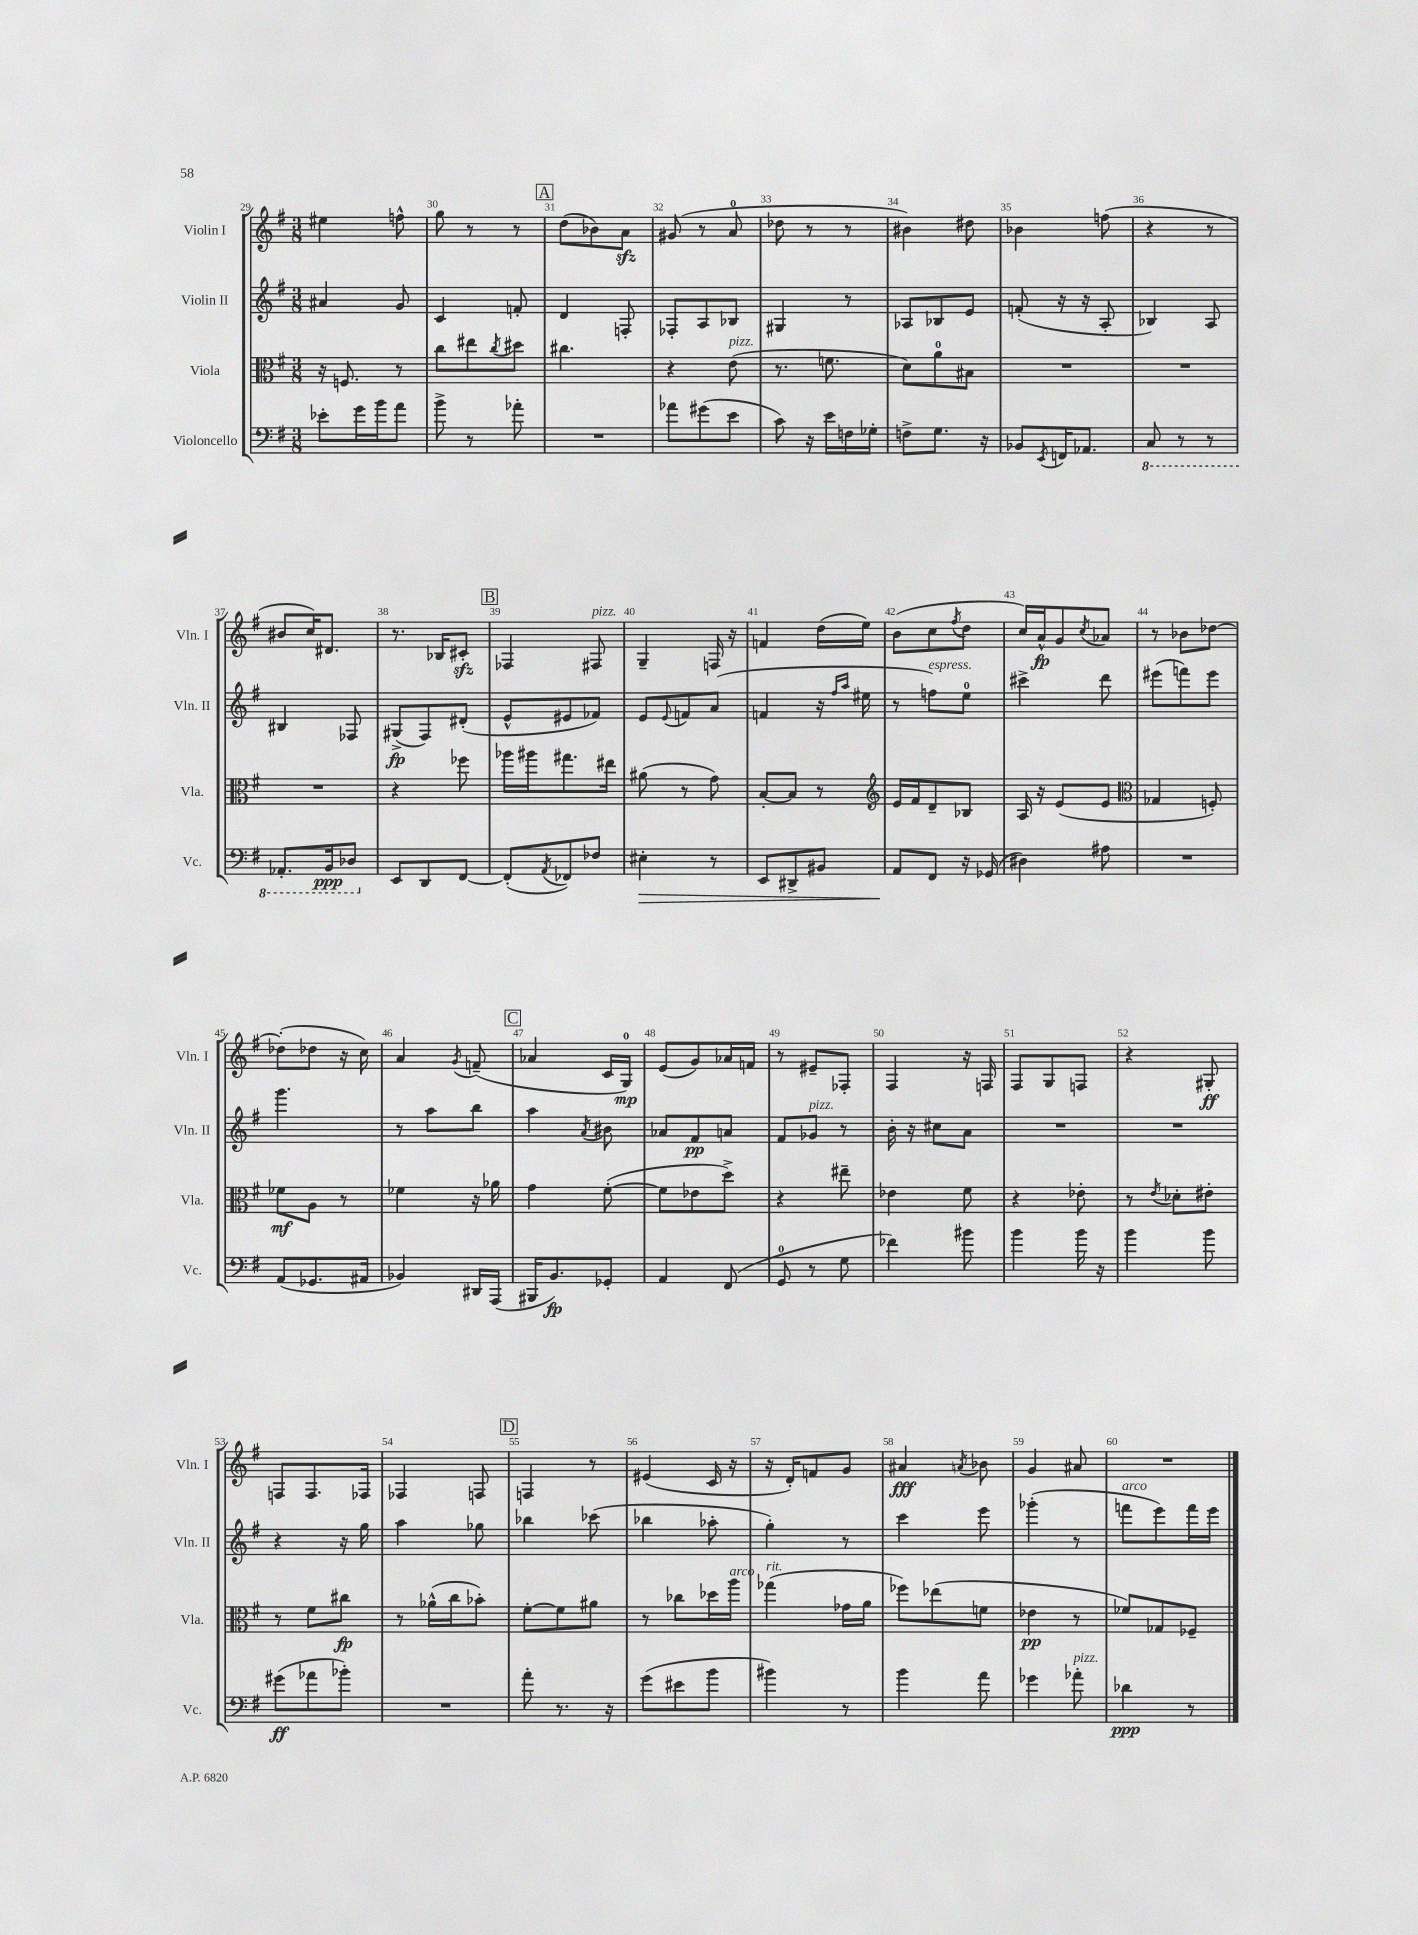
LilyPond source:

<<
\new StaffGroup <<
\new Staff = "s0" \with { instrumentName = "Violin I" shortInstrumentName = "Vln. I" } {
    \clef treble \key g \major \numericTimeSignature \time 3/8
    eis''4 f''8-^ |
    g''8 r8 r8 |
    \mark \markup { \box "A" } d''8( bes'8) a'8\sfz |
    gis'8( r8 a'8-0 |
    des''8 r8 r8 |
    bis'4) dis''8 |
    bes'4 f''8( |
    r4 r8 |
    bis'8 c''16) dis'8. |
    r8. bes16 cis'8-.\sfz |
    \mark \markup { \box "B" } fes4 fis8^\markup { \italic "pizz." } |
    g4-- f16 r16 |
    f'4 d''16( e''16) |
    b'8( c''8 \acciaccatura { fis''8 } d''8 |
    c''16) a'16-^\fp g'8 \acciaccatura { c''8 } aes'8 |
    r8 bes'8 des''8~ |
    des''8-.( des''8 r16 c''16) |
    a'4 \acciaccatura { g'8 } f'8--( |
    \mark \markup { \box "C" } aes'4 c'16 g16-0\mp) |
    e'8( g'8) aes'16 f'16 |
    r8 eis'8-- fes8-. |
    fis4 r16 f16 |
    fis8 g8 f8 |
    r4 gis8-.\ff |
    f8 f8. fes16 |
    fes4 f8 |
    \mark \markup { \box "D" } f4 r8 |
    eis'4( c'16 r16 |
    r16 d'16-.) f'8 g'8 |
    ais'4\fff \acciaccatura { a'8 } bes'8 |
    g'4 ais'8 |
    R4. \bar "|." |
}
\new Staff = "s1" \with { instrumentName = "Violin II" shortInstrumentName = "Vln. II" } {
    \clef treble \key g \major \numericTimeSignature \time 3/8
    ais'4 g'8 |
    c'4 f'8-. |
    \mark \markup { \box "A" } d'4 f8-. |
    fes8-. a8 bes8 |
    gis4 r8 |
    aes8 bes8 e'8 |
    f'8-.( r16 r16 a8-. |
    bes4) a8 |
    bis4 fes8 |
    gis8->\fp( fis8) dis'8-.( |
    \mark \markup { \box "B" } e'8-^ eis'8 fes'8) |
    e'8 \appoggiatura { e'8 } f'8 a'8( |
    f'4 r16 \grace { fis''16 a''16 } eis''16 |
    r8 f''8^\markup { \italic "espress." }) e''8-0 |
    cis'''4-> d'''8 |
    eis'''8( f'''8) eis'''8 |
    g'''4. |
    r8 a''8 b''8 |
    \mark \markup { \box "C" } a''4 \acciaccatura { a'8 } bis'8 |
    aes'8 fis'8\pp a'8 |
    fis'8 ges'8^\markup { \italic "pizz." } r8 |
    b'16-. r16 cis''8 a'8 |
    R4. |
    R4. |
    r4 r16 g''16 |
    a''4 ges''8 |
    \mark \markup { \box "D" } bes''4 ces'''8( |
    bes''4 aes''8-. |
    g''4-.) r8 |
    c'''4 e'''8 |
    ges'''4-.( r8 |
    f'''8^\markup { \italic "arco" } e'''8) f'''16 e'''16 \bar "|." |
}
\new Staff = "s2" \with { instrumentName = "Viola" shortInstrumentName = "Vla." } {
    \clef alto \key g \major \numericTimeSignature \time 3/8
    r16 f8. r8 |
    c''8 eis''8 \acciaccatura { c''8 } dis''8 |
    \mark \markup { \box "A" } cis''4. |
    r4 e'8^\markup { \italic "pizz." }( |
    r8. f'8. |
    d'8) a'8-0 bis8 |
    R4. |
    R4. |
    R4. |
    r4 fes''8 |
    \mark \markup { \box "B" } aes''16 ais''16 gis''8. eis''16 |
    ais'8( r8 g'8) |
    b8~-. b8 r8 |
    \clef treble e'16 fis'16 d'8-- bes8 |
    a16 r16 e'8( e'8 |
    \clef alto ges4 f8-.) |
    fes'8\mf a8 r8 |
    fes'4 r16 aes'16 |
    \mark \markup { \box "C" } g'4 fis'8~-.( |
    fis'8 ees'8 d''8->) |
    r4 eis''8-- |
    ees'4 fis'8 |
    r4 ees'8-. |
    r8 \acciaccatura { e'8 } des'8-. eis'8-. |
    r8 fis'8 cis''8\fp |
    r8 aes'16-^( c''16 bes'8-.) |
    \mark \markup { \box "D" } fis'8~-. fis'8 ais'8 |
    r8 ces''8 des''16 a''16^\markup { \italic "arco" } |
    ges''4^\markup { \italic "rit." }( ges'16 a'16 |
    fes''8) ees''8( f'8 |
    ees'4\pp r8 |
    fes'8) ges8 fes8-- \bar "|." |
}
\new Staff = "s3" \with { instrumentName = "Violoncello" shortInstrumentName = "Vc." } {
    \clef bass \key g \major \numericTimeSignature \time 3/8
    ees'8-. g'16 b'16 a'8 |
    b'8-> r8 aes'8-. |
    \mark \markup { \box "A" } R4. |
    aes'8 gis'8( e'8 |
    c'8) r16 e'16 f16 ges16-. |
    f8-> g8. r16 |
    bes,8 \acciaccatura { e,8 } f,16 aes,8. |
    \ottava #-1 c,8 r8 r8 |
    aes,,8.-. b,,16\ppp des,8 \ottava #0 |
    e,8 d,8 fis,8~ |
    \mark \markup { \box "B" } fis,8-.( \acciaccatura { a,8 } fes,8) fes8 |
    eis4-.\> r8 |
    e,8 dis,8-> bis,8 |
    a,8\! fis,8 r16 ges,16( |
    dis4) ais8 |
    R4. |
    a,8( ges,8. ais,16 |
    bes,4) dis,16 a,,16( |
    \mark \markup { \box "C" } bis,,16 b,8.\fp) ges,8-. |
    a,4 fis,8( |
    g,8-0 r8 g8 |
    fes'4) bis'8 |
    b'4 b'16 r16 |
    b'4 b'8 |
    gis'8\ff( aes'8 bes'8-.) |
    R4. |
    \mark \markup { \box "D" } a'8-. r8. r16 |
    g'8( eis'8 b'8 |
    bis'4) r8 |
    b'4 a'8 |
    ges'4 aes'8-.^\markup { \italic "pizz." } |
    des'4\ppp r8 \bar "|." |
}
>>
>>
\layout { \context { \Score currentBarNumber = #29 \override BarNumber.break-visibility = ##(#f #t #t) barNumberVisibility = #all-bar-numbers-visible } }
